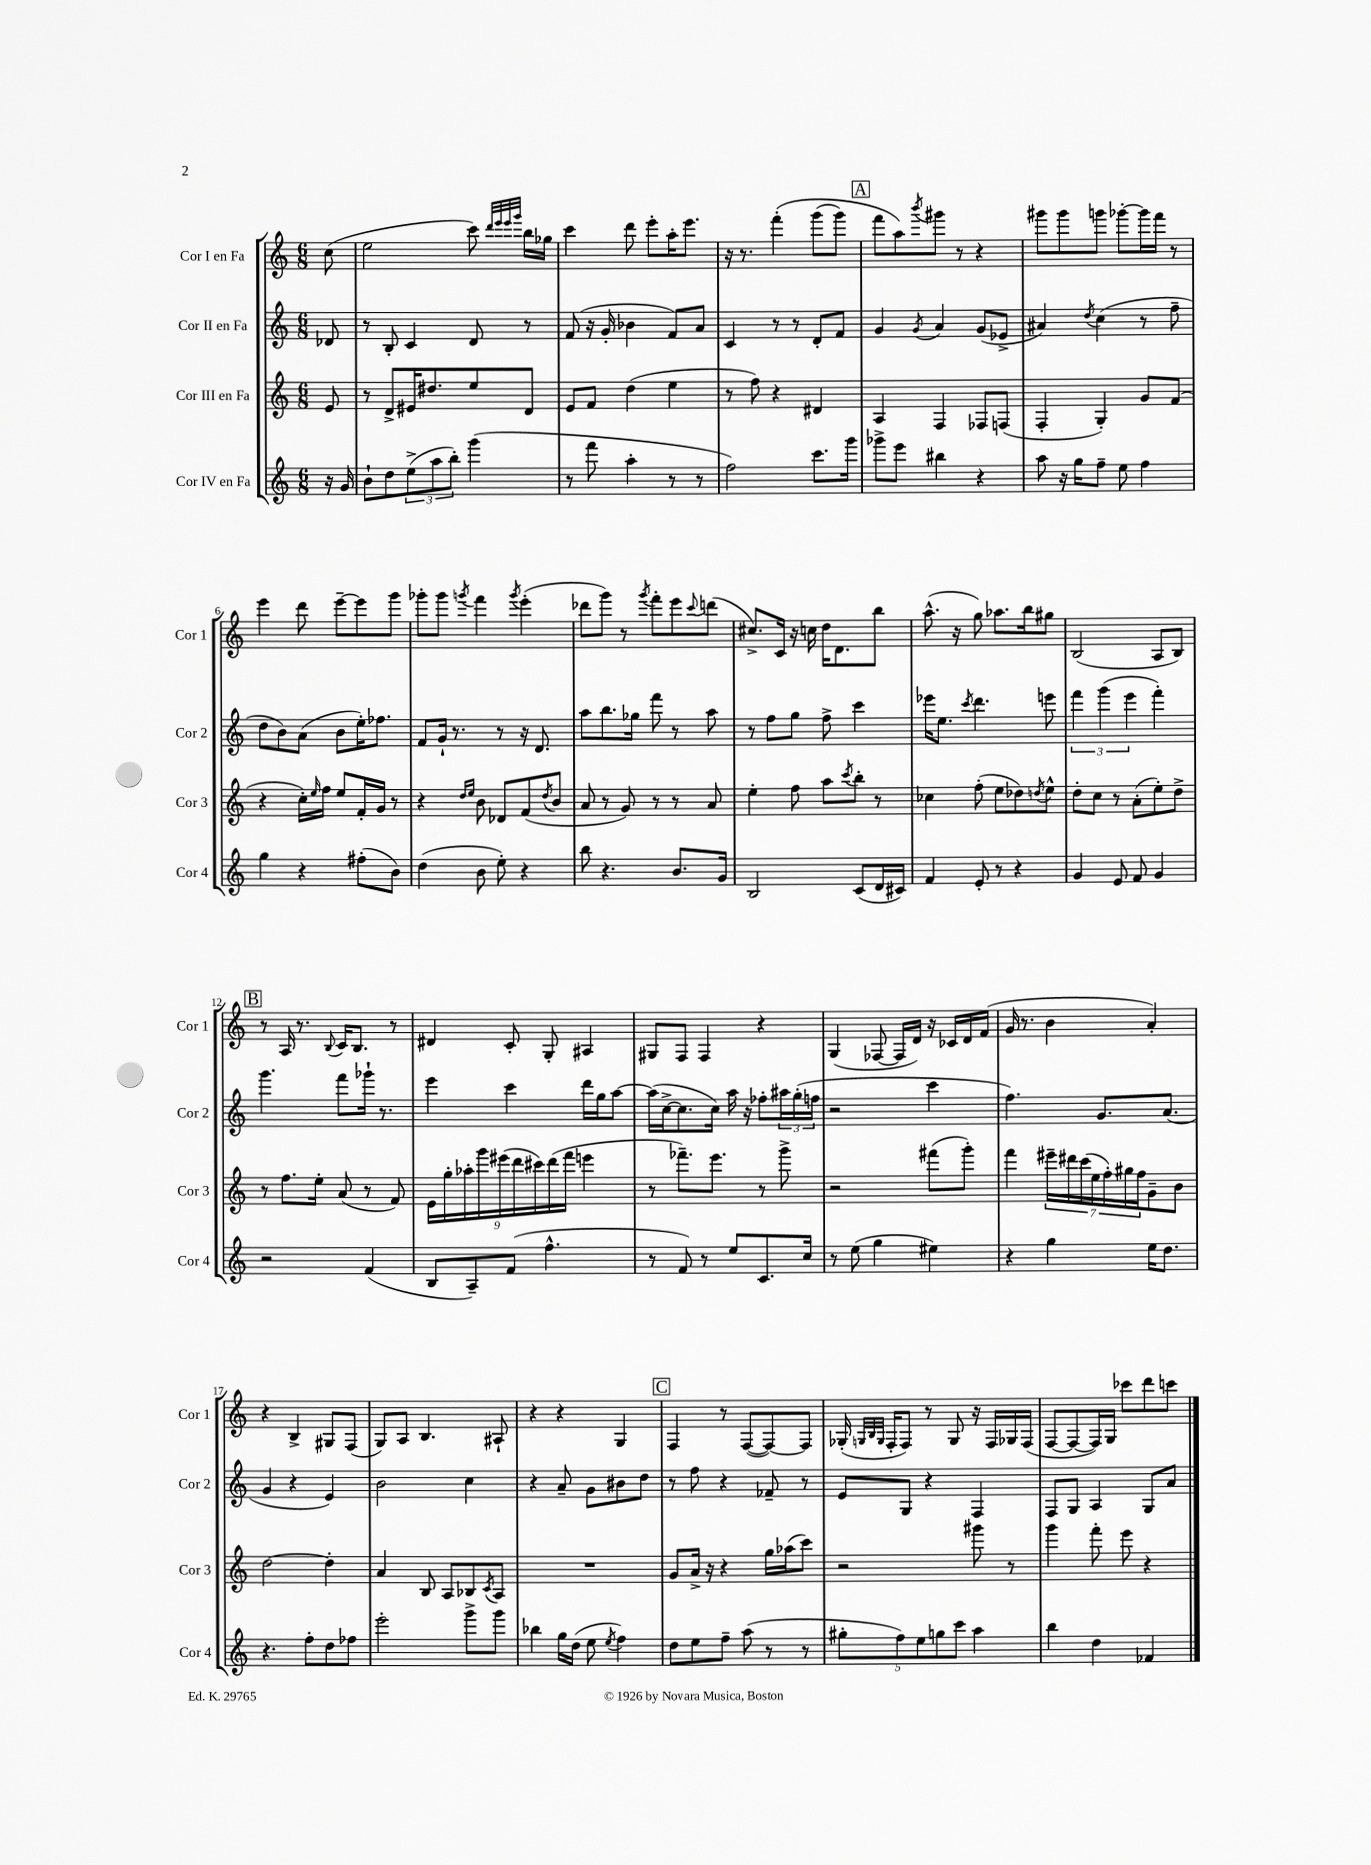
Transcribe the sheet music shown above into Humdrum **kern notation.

**kern	**kern	**kern	**kern
*staff4	*staff3	*staff2	*staff1
*clefG2	*clefG2	*clefG2	*clefG2
*k[]	*k[]	*k[]	*k[]
*M6/8	*M6/8	*M6/8	*M6/8
16r	8e	8d-	(8cc
16g	.	.	.
=	=	=	=
8b`	8r	8r	2ee
8dd	8d^	8B'	.
(12ee^	16e#	4c	.
.	8.dd#	.	.
12aa	.	.	.
12bb')	.	.	.
(4ggg	8ee	8d	8ccc)
.	.	.	32qqddd
.	.	.	32qqeee
.	.	.	32qqeee
.	.	.	32qqggg
.	8d	8r	16bb
.	.	.	16gg-
=	=	=	=
8r	8e	(8f	4ccc
8fff	8f	16r	.
.	.	16g'	.
4aa'	(4dd	4b-	8ddd
.	.	.	8eee'
8r	4ee	8f)	16aa'
.	.	.	8.eee
8r	.	8a	.
=	=	=	=
2ff)	8r	4c	16r
.	.	.	8.r
.	8ff)	.	.
.	4r	8r	&(4fff'
.	.	8r	.
8.ccc	4d#	8d'	(8ggg
.	.	8f	8ggg)
16ggg	.	.	.
=	=	=	=
8ggg-^	4A	4g	8fff
8eee	.	.	8aa&)
.	.	8qg	8qbbb
4bb#	4F	4a	8ggg#
.	.	.	8r
4r	8F-	(8g	4r
.	(8F	8e-^	.
=	=	=	=
8aa	4F'	4a#)	8ggg#
16r	.	.	8ggg#
16gg	.	.	.
.	.	8qdd	.
8ff~	4G')	(4cc	8ggg
8ee	.	.	[8ggg-'
4ff	8g	8r	16ggg-]
.	.	.	16fff
.	(8f	8ff~	8r
=	=	=	=
4gg	4r	8dd	4eee
.	.	8b)	.
4r	16cc')	(8a	8ddd
.	16qqee	.	.
.	16ff	.	.
.	8ee	8b	[8eee~
(8ff#'	16f'	16ee')	8eee]
.	16g	8.ff-	.
8b)	8r	.	8ggg
=	=	=	=
(4dd	4r	8f	8ggg-'
.	.	16g`	8ggg-
.	.	8.r	.
.	16qqdd	.	.
.	16qqee	.	8qggg
8b	8b	.	4fff
8ee')	8d-	8r	.
.	.	.	8qggg
4r	(8f	16r	(4eee'
.	.	8.d	.
.	8qdd	.	.
.	8b	.	.
=	=	=	=
8bb	8a	8aa	8ddd-
4.r	8r	8.bb	8ggg)
.	8g)	.	8r
.	.	16gg-	.
.	.	.	8qggg
.	8r	8fff	8fff'
8.b	8r	8r	8eee
.	.	.	8qqccc
.	8a	8aa	(8ddd
16g	.	.	.
=	=	=	=
2B	4ee'	8r	8.cc#^)
.	.	8ff	.
.	.	.	16c
.	8ff	8gg	16r
.	.	.	16cc
.	8aa	8ff^	16dd
.	.	.	8.d
.	8qccc	.	.
(8c	8bb'	4ccc	.
16d	8r	.	8bb
16c#)	.	.	.
=	=	=	=
4f	4cc-	16eee-	(8.aa^^
.	.	8.ee	.
.	.	.	16r
.	.	8qccc	.
8e'	(8ff'	4.ddd	8gg)
8r	8ee	.	8.aa-
4r	8dd-)	.	.
.	.	.	16bb
.	8qdd	.	.
.	8ee^^	8eee	8gg#
=	=	=	=
4g	8dd'	6fff	(2B
.	8cc	.	.
.	.	(6ggg	.
8e	8r	.	.
.	.	6eee	.
8f	(8a'	.	.
4g	8ee')	4fff')	8A
.	8dd^	.	8B)
=	=	=	=
2r	8r	4.ggg	8r
.	8.ff	.	16A
.	.	.	8.r
.	16ee'	.	.
.	.	.	8qqB
.	(8a	8fff	16c
.	.	.	8.B
(4f	8r	16ggg-`	.
.	.	8.r	.
.	8f)	.	8r
=	=	=	=
8B	18e	4eee	4d#
.	18gg'	.	.
.	18aa-'	.	.
8A~)	.	.	.
.	18ggg	.	.
.	(18eee#	.	.
(8f	.	4ccc	8c'
.	18ddd	.	.
.	18ccc#)	.	.
4.ff^^	.	.	8G'
.	(18ddd	.	.
.	18fff	.	.
.	4eee	16ddd	4A#
.	.	16gg	.
.	.	[8aa	.
=	=	=	=
8r	8r	(16aa]	8G#
.	.	[16cc^	.
8f)	8.fff-~)	8.cc]	8F
8r	.	.	4F
.	8.eee	16cc)	.
8ee	.	16aa	.
.	.	16r	.
8.c	8r	8ff-'	4r
.	8ggg^	24aa#	.
.	.	(24gg'	.
16cc	.	.	.
.	.	24ff	.
=	=	=	=
8r	2r	2r	(4G
(8ee	.	.	.
4gg	.	.	[8F-
.	.	.	16F-]
.	.	.	16d)
4ee#)	(8fff#	4ccc	16r
.	.	.	16c-
.	8ggg')	.	16d
.	.	.	(16f
=	=	=	=
4r	4fff	4.ff)	16g
.	.	.	8.r
4gg	28eee#~	.	4b
.	28ddd#	.	.
.	(28ccc	.	.
.	28ee	.	.
.	.	8.g	.
.	28ff')	.	.
.	28gg#	.	.
.	28ff	.	.
16ee	8g~	.	4a')
8.dd	.	(8.a	.
.	8b	.	.
=	=	=	=
4.r	[2dd	4g	4r
.	.	4r	4B^
8ff'	.	.	.
8dd	4dd']	4e)	8G#
8ff-	.	.	(8F
=	=	=	=
2eee'	4a	2b	8G)
.	.	.	8A
.	8B	.	4.B
.	8A	.	.
8ggg^	8B-	4cc	.
.	8qc	.	.
8ggg	8A	.	8A#`
=	=	=	=
4bb-	2.r	4r	4r
16gg	.	8a~	4r
(16dd	.	.	.
8ee	.	8g	.
8qee	.	.	.
4ff)	.	8b#	4G
.	.	8dd	.
=	=	=	=
8dd	8g	8r	4F
8ee	16a^	8ff	.
.	16r	.	.
8ff~	4r	4r	8r
(8aa	.	.	([8F
8r	16gg	8f-~	8F_)
.	(16aa-	.	.
8r	8ccc)	8r	8F]
=	=	=	=
10gg#'	2r	8e	(16G-'
.	.	.	32qqG
.	.	.	32qqB
.	.	.	32qqG
.	.	.	16F'
10ff)	.	.	.
.	.	8G	8F)
10ee	.	.	.
.	.	4r	8r
10gg	.	.	.
.	.	.	8G
10ccc	.	.	.
4aa	8ggg#	4F	16r
.	.	.	16F
.	8r	.	16G-
.	.	.	(16F
=	=	=	=
4bb	4ggg	8F	[8F
.	.	8G	8F_
4dd	8fff'	4A	16F])
.	.	.	16G
.	8eee	.	8ccc-
4f-	4r	8G	8ddd
.	.	8a	8ccc
==	==	==	==
*-	*-	*-	*-
